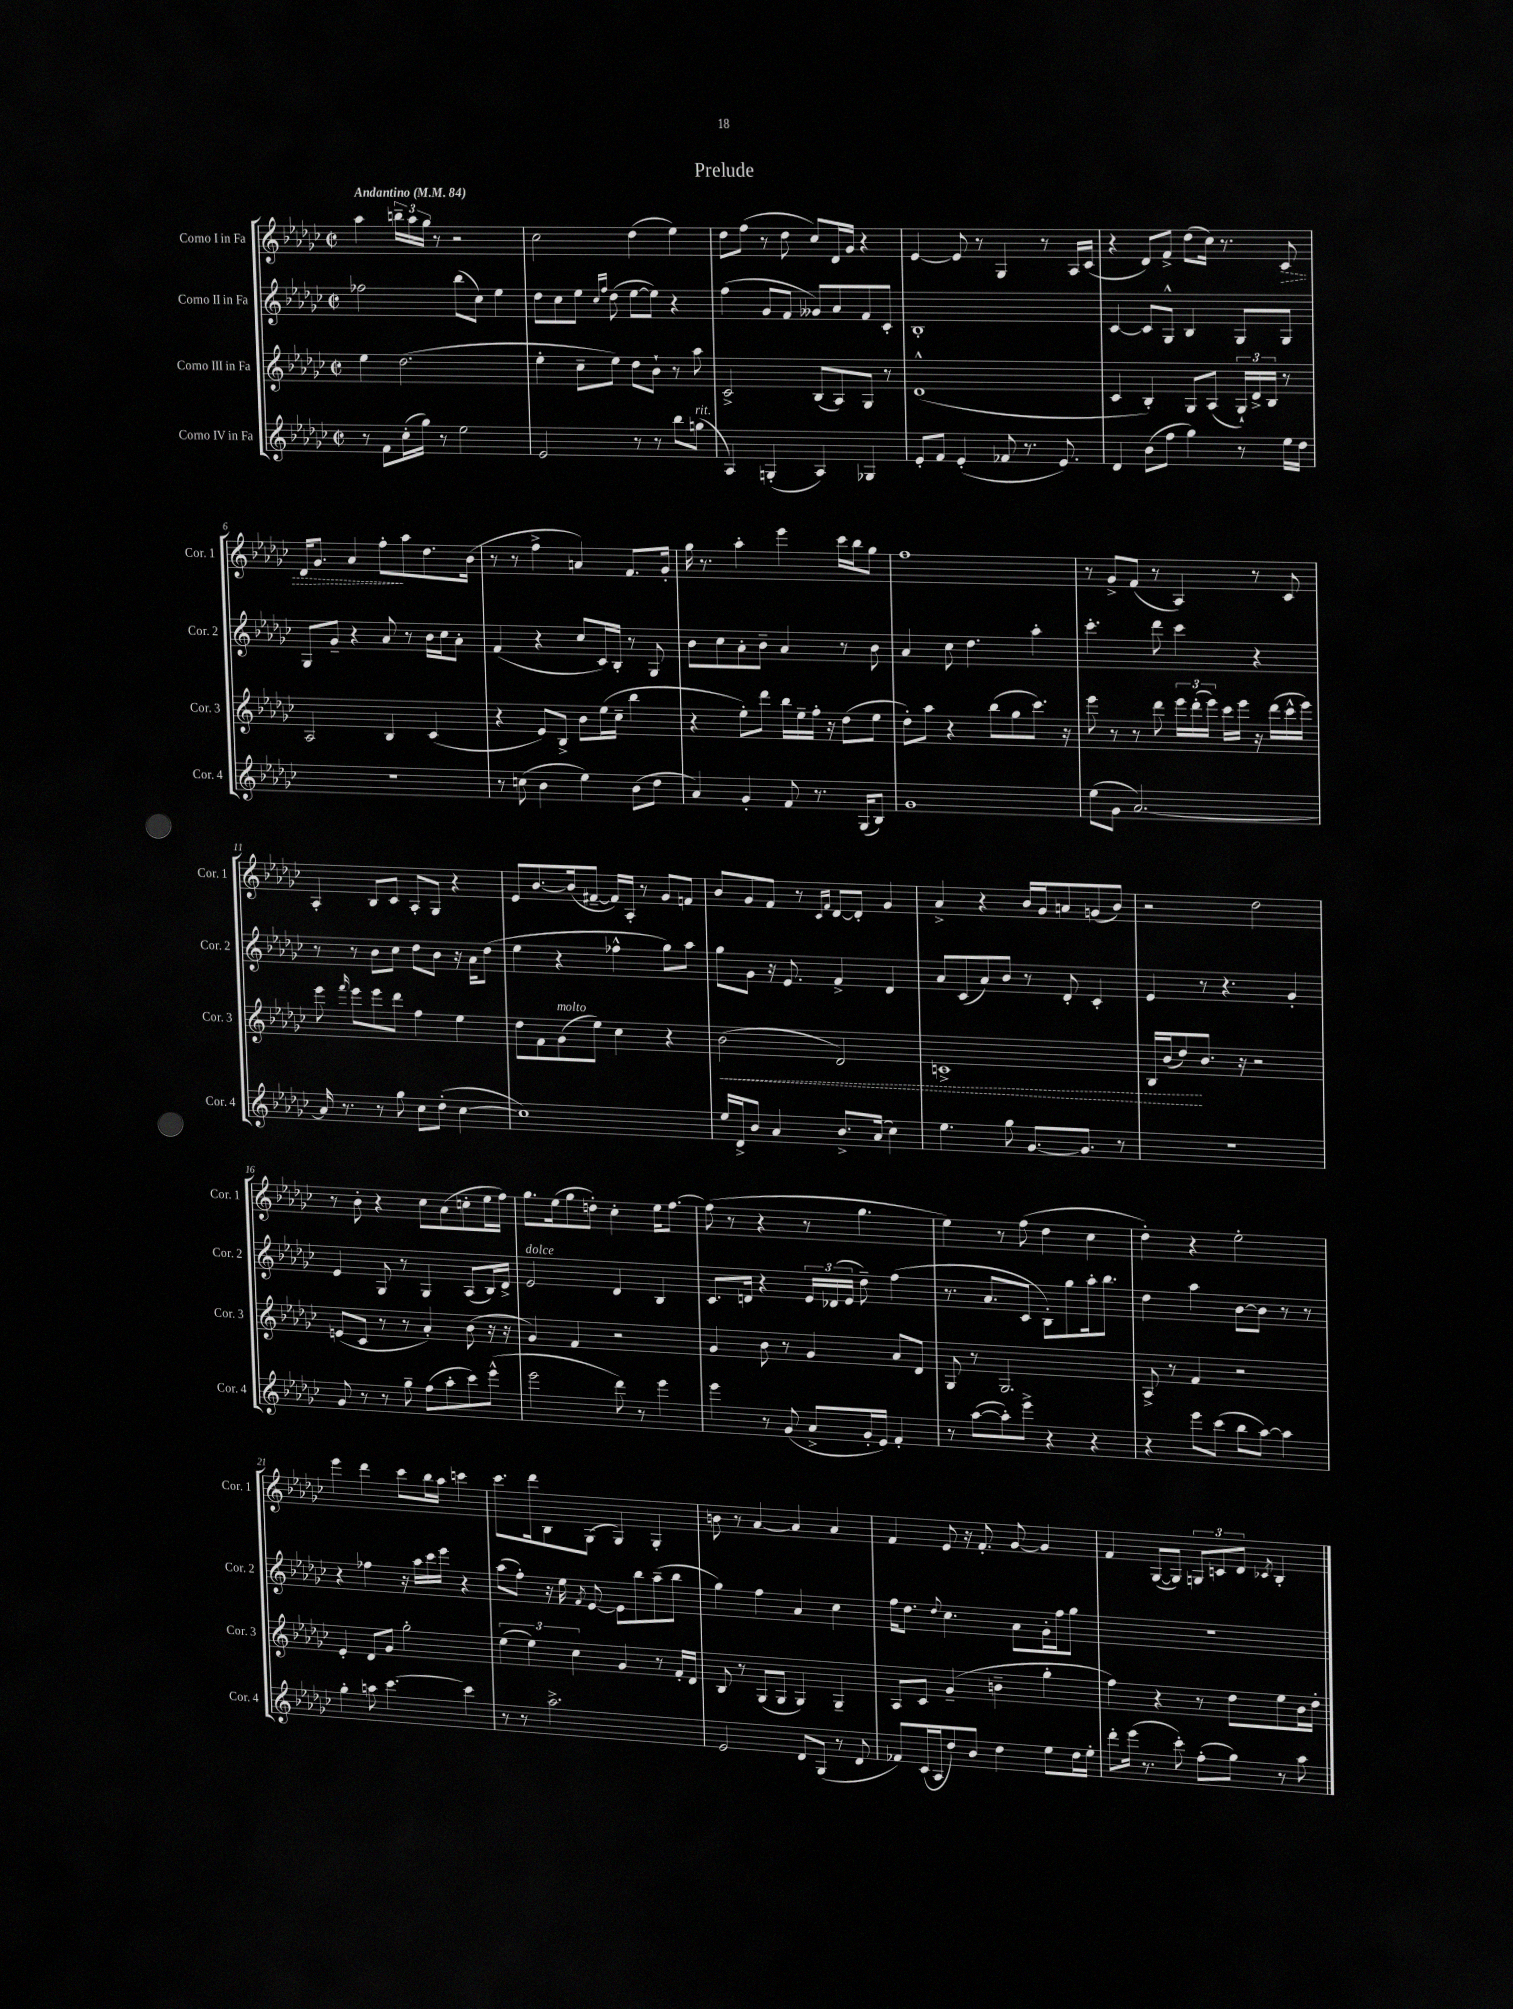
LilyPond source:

\header { title = "Prelude" }
<<
\new StaffGroup <<
\new Staff = "s0" \with { instrumentName = "Corno I in Fa" shortInstrumentName = "Cor. 1" } {
    \clef treble \key ges \major \defaultTimeSignature \time 2/2 \tempo "Andantino" 4 = 84
    \autoBeamOff aes''4 \tuplet 3/2 { b''16[-- aes''16 ges''16] } r8 r2 |
    ces''2 des''4( ees''4) |
    des''8[ f''8]( r8 des''8 ces''8[) des'16 ges'16] r4 |
    ees'4~ ees'8 r8 ges4 r8 aes16[ ces'16]( |
    r4 des'8[) f'8]-> des''8[( ces''16]) r8. \once \override Hairpin.style = #'dashed-line ces'8\> |
    des'16[ ges'8.] aes'4 f''8[-.\! aes''8 des''8. bes'16]( |
    r8 r8 f''4-> a'4) f'8.[ ges'16]-. |
    ges''16 r8. aes''4-. ees'''4 ces'''16[ bes''16 ges''8] |
    f''1 |
    r8 ges'8[-> f'8]( r8 aes4) r8 ces'8 |
    aes4-. bes8[ ces'8] aes8[-. ges8] r4 |
    ees'8[ bes'8.~ bes'16( fis'8]~-- fis'16[) aes16]-. r8 ges'8[ f'8] |
    bes'8[ ges'8 f'8] r8 \grace { ces'16[ f'16] } des'8[~ des'8]-. ges'4 |
    aes'4-> r4 bes'16[ ges'16 a'8 g'8( bes'8]) |
    r2 des''2 |
    r8 bes'8-. r4 ces''8[ aes'8( c''8-. ees''16 f''16]) |
    ges''8.[ ees''16( ges''8 d''8]-.) ces''4-. ees''16[ f''8.]~ |
    f''8( r8 r4 r8 ges''4. |
    ees''4) r8 f''8( des''4 ces''4 |
    des''4-.) r4 ees''2-. |
    ees'''4 des'''4 ces'''8[ bes''16 aes''16] c'''4 |
    ces'''8.[ des'''16 bes8 ges8]( ges4) ges4-. |
    b'8 r8 aes'4~ aes'4 aes'4 |
    f'4 ees'8 r16 f'8.-. ges'8~ ges'4 |
    f'4 ges8[~( ges8]) \tuplet 3/2 { g8[ c'8 des'8] } \acciaccatura { ces'8 } bes4-. \bar "|." |
}
\new Staff = "s1" \with { instrumentName = "Corno II in Fa" shortInstrumentName = "Cor. 2" } {
    \clef treble \key ges \major \defaultTimeSignature \time 2/2
    \autoBeamOff fes''2 bes''8[( ces''8]) ees''4 |
    des''8[ ces''8 ees''8] \grace { ces''16[ f''16] } des''8( ees''8[~ ees''8]) r4 |
    f''4( ges'8[ f'8] geses'8[) aes'8 f'8 ces'8]-. |
    bes1-. |
    ces'4~ ces'8[ ges8]-^ bes4 ges8[ ges8] |
    ges8[ ges'8]-- r4 aes'8 r8 bes'16[ ces''16 aes'8]-. |
    f'4( r4 ces''8[ ces'16) bes16]-. r8 ges8 |
    bes'8[ ces''8 aes'8-. bes'8]-- aes'4 r8 bes'8 |
    aes'4 ces''8 des''4. aes''4-. |
    ces'''4.-. des'''8 ces'''4 r4 |
    r8 r8 bes'8[ ces''8] des''8[ bes'8] r16 aes'16[ des''8]( |
    ees''4 r4 fes''4-^ ges''8[) aes''8] |
    ges''8[ ges'8] r16 ees'8. f'4-> des'4 |
    aes'8[ ces'8( aes'8) bes'8] r8 des'8-. ces'4-. |
    ees'4 r8 r4. ges'4-. |
    ees'4 ges8 r8 ges4 aes8[( bes16) des'16]-> |
    ees'2^\markup { \italic "dolce" } des'4 bes4 |
    ces'8.[ d'16] r4 \tuplet 3/2 { ees'16[ des'16( ees'16] } des''8--) f''4( |
    r8. aes'8.[ ces'8] bes8[-.) ges''8 aes''16-. bes''8.] |
    des''4 aes''4 bes'8[~ bes'8] r8 r8 |
    r4 fes''4 r16 aes''16[ ces'''16 ees'''16] r4 |
    aes''8[( f''8]-.) r16 ees''16 \acciaccatura { f'8 } ees'8~ ees'8[ bes''8 aes''8--( bes''8] |
    ges''4) f''4 aes'4 ces''4 |
    f''16[ des''8.] \appoggiatura { des''8 } ces''4. aes'8[ ges'16-. f''16 ges''8] |
    r1 \bar "|." |
}
\new Staff = "s2" \with { instrumentName = "Corno III in Fa" shortInstrumentName = "Cor. 3" } {
    \clef treble \key ges \major \defaultTimeSignature \time 2/2
    \autoBeamOff ees''4 des''2.( |
    ees''4-. ces''8[-- ees''8]) des''8[ bes'8]-! r8 aes''8 |
    ces'2-> bes8[( aes8) ges8] r8 |
    des'1-^( |
    ces'4 bes4-.) ges8[ aes8]( \tuplet 3/2 { ges16[-!) des'16-> bes16] } r8 |
    aes2 bes4 ces'4( |
    r4 ees'8[) bes8]-> bes'8[ ees''16( ces''16]-- bes''4 |
    r4 ees''8[-.) des'''8] bes''16[ ees''16-- f''16]-. r16 des''8[( ees''8] |
    des''8[-.) aes''8] r4 bes''8[( ges''8 ces'''8.]) r16 |
    ees'''8 r8 r8 des'''8 \tuplet 3/2 { ees'''16[ des'''16-.( ees'''16]) } ces'''16[ ees'''16] r16 des'''16[( ces'''16-^ ees'''16]) |
    ees'''8 \grace { f'''16 } ees'''8[ ees'''8 des'''8] f''4 ees''4 |
    des''8[ f'8 ges'8^\markup { \italic "molto" }( ees''8]) ces''4 r4 |
    \once \override Hairpin.style = #'dashed-line bes'2\<( des'2) |
    c'1-> |
    bes16[ bes'16( des''8\!) bes'8.] r16 r2 |
    e'8[( ces'8] r8 r8 aes'4-.) bes'8( r16 r16 |
    ges'4) f'4 r2 |
    ges'4 bes'8 r8 ges'4 aes'8[ des'8] |
    ges8 r8 ges2. |
    aes8-> r8 f'4 r2 |
    ees'4-. des'8[ ges'8] ges''2-. |
    \tuplet 3/2 { ees''4( ees''4) ces''4 } ges'4 r8 f'16[-. des'16] |
    bes8 r8 ges8[( ges8] ges4) ges4-- |
    aes8[ ces'8] ges'4--( b'4-- ges''4-. |
    f''4) r4 r8 des''8[ ees''8 bes'16 des''16]-. \bar "|." |
}
\new Staff = "s3" \with { instrumentName = "Corno IV in Fa" shortInstrumentName = "Cor. 4" } {
    \clef treble \key ges \major \defaultTimeSignature \time 2/2
    \autoBeamOff r8 f'8[ ces''16-.( ges''16]) r8 ees''2 |
    ees'2 r8 r8 bes''8[ g''8]^\markup { \italic "rit." }( |
    aes4) g4-.( aes4) ges4 |
    ees'8[-. f'8] ees'4-.( fes'8 r8. ees'8.) |
    des'4 bes'8[( f''8] ges''4) r8 ees''16[ des''16] |
    r1 |
    r8 c''8( bes'4 ees''4) bes'8[( des''8] |
    aes'4) ges'4-. f'8 r8. ges16[( bes8]) |
    ges'1 |
    ees''8[( ges'8] aes'2.~) |
    aes'16 r8. r8 ges''8 ces''8[ des''8]-.( ces''4~ |
    ces''1) |
    ees''16[ des'16-> bes'8] aes'4 bes'8.[-> aes'16]( ces''4) |
    ees''4. ges''8 ges'8.[~ ges'8.] r8 |
    R1 |
    ges'8 r8 r8 ges''8-- f''8[( aes''8-. ces'''8) ees'''8]-^( |
    ees'''2 des'''8) r8 ees'''4 |
    ees'''4 r8 ges'8( aes'8[-> ges'16-. ees'16]) f'4-. |
    r8 aes''8[~( aes''8-.) ees'''8]-> r4 r4 |
    r4 ees'''8[ ces'''8]( bes''8[ aes''8]~) aes''4 |
    ges''4-. a''8 ces'''4.~ ces'''4 |
    r8 r8 aes''2.-> |
    ees'2 des'8[ ges8]( r8 des'8 |
    fes'8[) ces'16( aes16 des''8) bes'8] des''4 ees''8[ des''16 ees''16]-. |
    des'''8[-. ees'''16]( r8. ces'''8-.) f''8[-.( ges''8]) r8 aes''8 \bar "|." |
}
>>
>>
